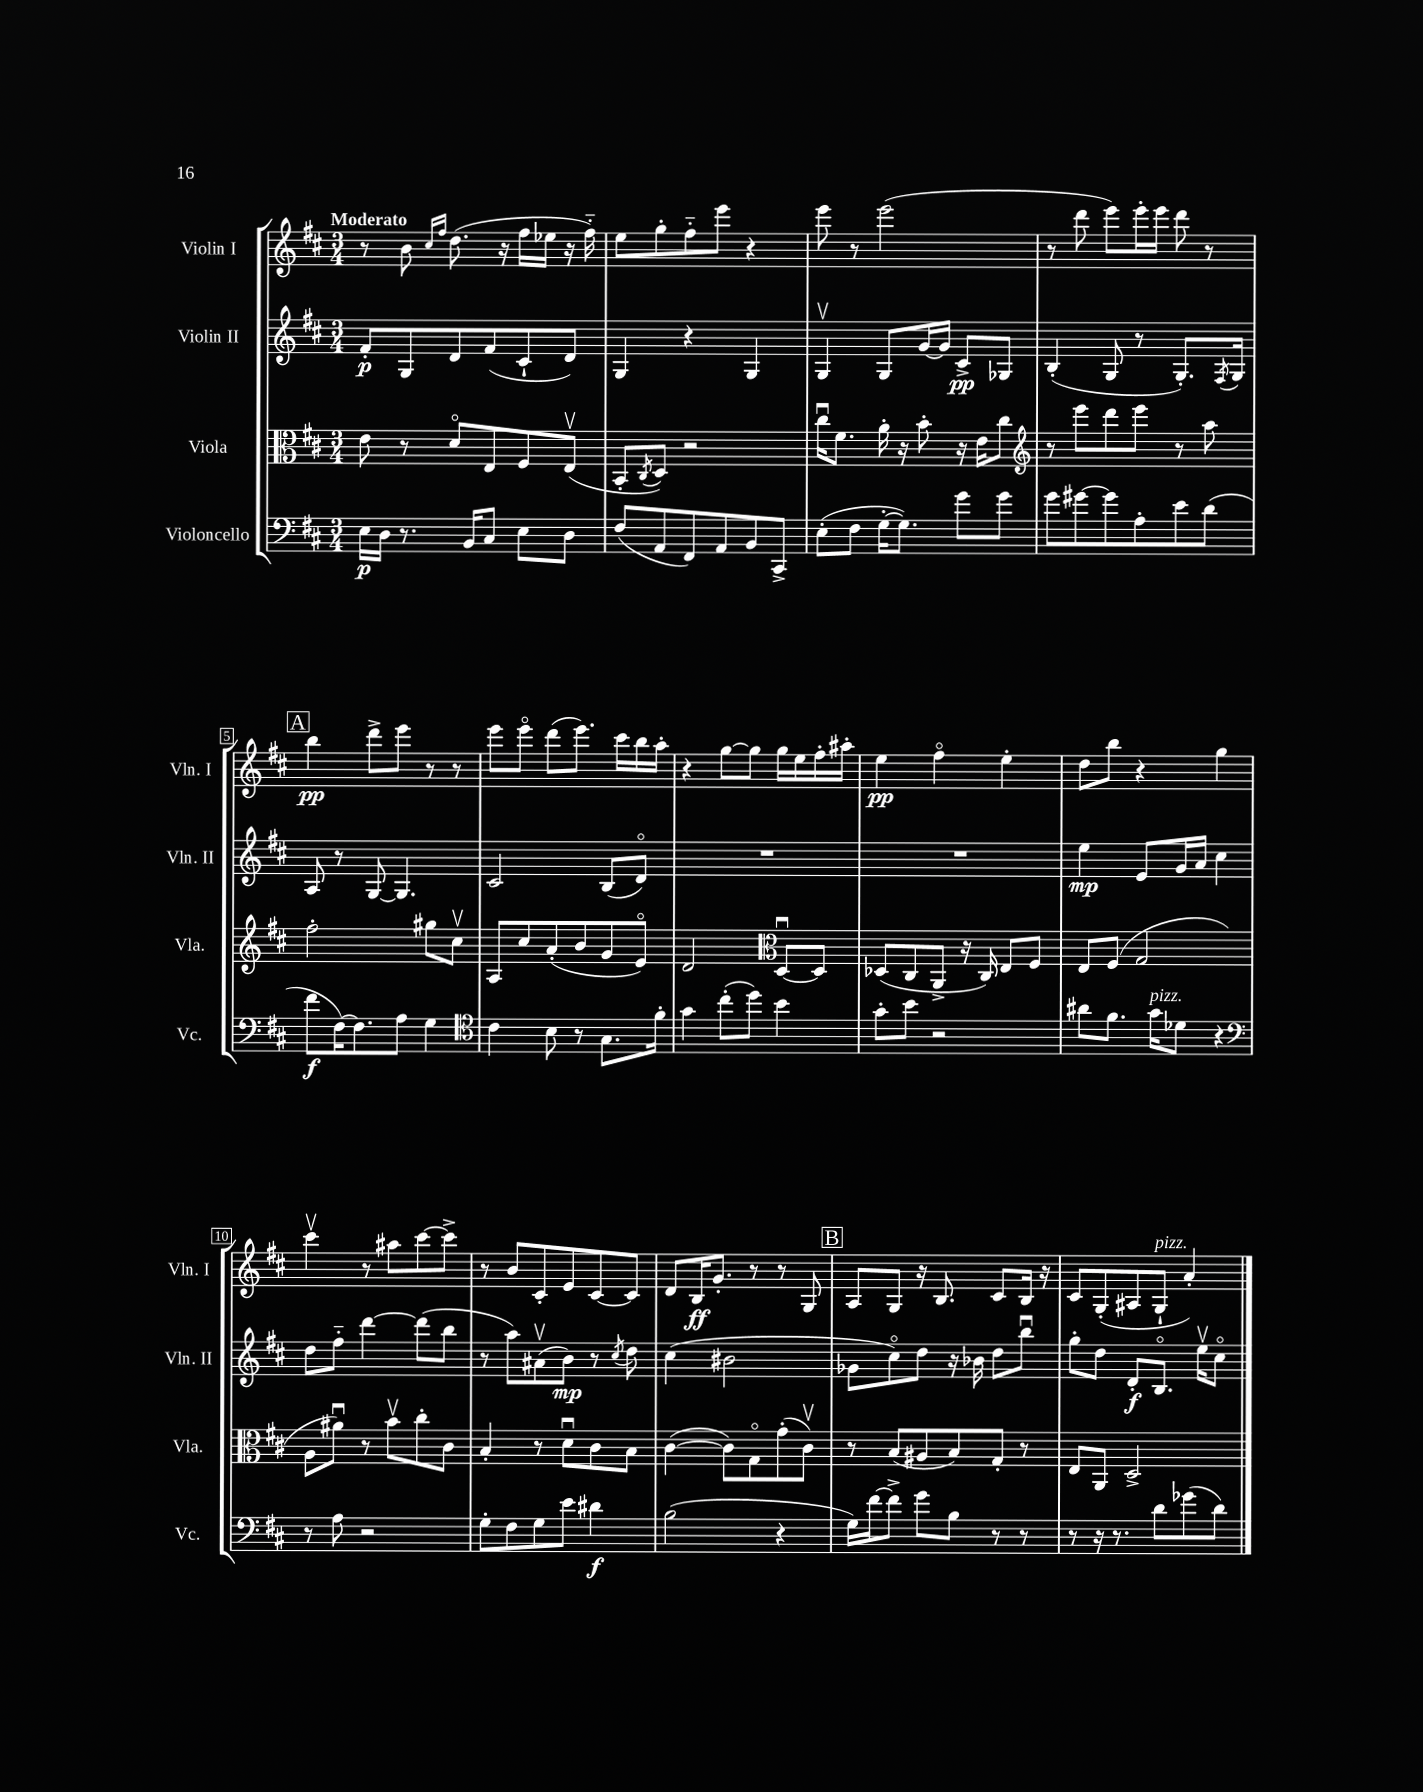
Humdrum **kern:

**kern	**dynam	**kern	**kern	**dynam	**kern	**dynam
*part4	*part4	*part3	*part2	*part2	*part1	*part1
*staff4	*staff4	*staff3	*staff2	*staff2	*staff1	*staff1
*I"Violoncello	*	*I"Viola	*I"Violin II	*	*I"Violin I	*
*I'Vc.	*	*I'Vla.	*I'Vln. II	*	*I'Vln. I	*
*clefF4	*	*clefC3	*clefG2	*	*clefG2	*
*k[f#c#]	*	*k[f#c#]	*k[f#c#]	*	*k[f#c#]	*
*M3/4	*	*M3/4	*M3/4	*	*M3/4	*
=1	=1	=1	=1	=1	=1	=1
!	!	!	!	!	!LO:TX:a:B:t=Moderato	!
16E\LL	p	8e\	8f#'/L	p	8r	.
16D\JJ	.	.	.	.	.	.
8.r	.	8r	8G/	.	8b\	.
.	.	.	.	.	16qqcc#/LL	.
.	.	.	.	.	16qqff#/JJ	.
.	.	8d/L	8d/	.	(8.dd\	.
16BB/KL	.	.	.	.	.	.
8C#/J	.	8E/	(8f#/	.	.	.
.	.	.	.	.	16r	.
8E\L	.	8F#/	8c#`/	.	16ff#\LL	.
.	.	.	.	.	16ee-X\JJ	.
8D\J	.	(8Ev/J	8d/J)	.	16r	.
.	.	.	.	.	16ff#\)	.
=2	=2	=2	=2	=2	=2	=2
(8F#/L	.	8BB'/L	4G/	.	8ee\L	.
.	.	8qC#/	.	.	.	.
8AA/	.	8D/J)	.	.	8gg'\	.
8FF#/)	.	2r	4r	.	8ff#\	.
8AA/	.	.	.	.	8eee\J	.
8BB/	.	.	4G/	.	4r	.
8CC#^/J	.	.	.	.	.	.
=3	=3	=3	=3	=3	=3	=3
(8E'\L	.	16cc#u\KL	4Gv/	.	8eee\	.
.	.	8.f#\J	.	.	.	.
8F#\J	.	.	.	.	8r	.
[16G'\KL	.	16a'\	8G/L	.	(2eee\	.
8.G\J])	.	16r	.	.	.	.
.	.	8b'\	[16g/L	.	.	.
.	.	.	16g/JJ]	.	.	.
8g\L	.	16r	8c#^/L	pp	.	.
.	.	16e\KL	.	.	.	.
8g\J	.	8cc#\J	8G-X/J	.	.	.
=4	=4	=4	=4	=4	=4	=4
*	*	*clefG2	*	*	*	*
8g\L	.	8r	(4B'/	.	8r	.
[8g#X\	.	8eee\L	.	.	8ddd\	.
8g#\]	.	8ddd\	8G/	.	8eee\L)	.
8A'\	.	8eee\J	8r	.	16eee'\L	.
.	.	.	.	.	16eee\JJ	.
8e\	.	8r	8.G'/L)	.	8ddd\	.
(8d\J	.	8aa\	.	.	8r	.
.	.	.	8qF#/	.	.	.
.	.	.	16G/Jk	.	.	.
!!LO:LB:g=z
!!LO:REH:place=s1:t=A
=5	=5	=5	=5	=5	=5	=5
8f#\L	f	2ff#'\	8A/	.	4bb\	pp
[16F#\K)	.	.	8r	.	.	.
8.F#\]	.	.	.	.	.	.
.	.	.	[8G/	.	8ddd^\L	.
8A\J	.	.	4.G/]	.	8eee\J	.
4G\	.	8gg#X\L	.	.	8r	.
.	.	8cc#v\J	.	.	8r	.
=6	=6	=6	=6	=6	=6	=6
*clefC4	*	*	*	*	*	*
4c#\	.	8A/L	2c#/	.	8eee\L	.
.	.	8cc#/	.	.	8eee\J	.
8B\	.	(8a'/	.	.	(8ddd\L	.
8r	.	8b/	.	.	8.eee\J)	.
8.G\L	.	8g/	(8B/L	.	.	.
.	.	.	.	.	16ccc#\LL	.
.	.	8e/J)	8d/J)	.	16bb\	.
16f#'\Jk	.	.	.	.	16aa'\JJ	.
=7	=7	=7	=7	=7	=7	=7
4g\	.	2d/	2.r	.	4r	.
(8cc#'\L	.	.	.	.	[8gg\L	.
8dd\J)	.	.	.	.	8gg\J]	.
*	*	*clefC3	*	*	*	*
4b\	.	[8Du/L	.	.	16gg\LL	.
.	.	.	.	.	16ee\	.
.	.	8D/J]	.	.	16ff#'\	.
.	.	.	.	.	16aa#X'\JJ	.
=8	=8	=8	=8	=8	=8	=8
8g'\L	.	(8D-X/L	2.r	.	4ee\	pp
8b\J	.	8C#/	.	.	.	.
2r	.	8AA^/J	.	.	4ff#\	.
.	.	16r	.	.	.	.
.	.	16C#/)	.	.	.	.
.	.	8E/L	.	.	4ee'\	.
.	.	8F#/J	.	.	.	.
=9	=9	=9	=9	=9	=9	=9
8a#X\L	.	8E/L	4ee\	mp	8dd\L	.
8.f#\J	.	(8F#/J	.	.	8bb\J	.
.	.	2G/	8e/L	.	4r	.
!LO:TX:a:i:t=pizz.	!	!	!	!	!	!
16g\KL	.	.	.	.	.	.
8d-X\J	.	.	16g/L	.	.	.
.	.	.	16a/JJ	.	.	.
4r	.	.	4cc#\	.	4gg\	.
!!LO:LB:g=z
=10	=10	=10	=10	=10	=10	=10
*clefF4	*	*	*	*	*	*
8r	.	8A\L	8dd\L	.	4ccc#v\	.
8A\	.	8a#Xu\J)	8ff#\J	.	.	.
2r	.	8r	[4ddd\	.	8r	.
.	.	8bv\L	.	.	8aa#X\L	.
.	.	8cc#'\	(8ddd\L]	.	[8ccc#\	.
.	.	8c#\J	8bb\J	.	8ccc#^\J]	.
=11	=11	=11	=11	=11	=11	=11
8G'\L	.	4B'/	8r	.	8r	.
8F#\	.	.	8aa\L)	.	8b/L	.
8G\	.	8r	(8a#Xv\	.	8c#'/	.
8e\J	.	8du\L	8b\J)	mp	8e/	.
4d#X\	f	8c#\	8r	.	[8c#/	.
.	.	.	8qcc#/	.	.	.
.	.	8B\J	8dd\	.	8c#/J]	.
=12	=12	=12	=12	=12	=12	=12
(2B\	.	([4c#\	(4cc#\	.	8d/L	.
.	.	.	.	.	16B/K	ff
.	.	.	.	.	8.g'/J	.
.	.	8c#\L])	2b#X\	.	.	.
.	.	8G\	.	.	8r	.
4r	.	(8g'\	.	.	8r	.
.	.	8c#v\J)	.	.	8G/	.
!!LO:REH:place=s1:t=B
=13	=13	=13	=13	=13	=13	=13
16G\LL)	.	8r	8g-X\L	.	8A/L	.
[16f#\J	.	.	.	.	.	.
8f#^\J]	.	(8B/L	8cc#\)	.	8G/J	.
8g\L	.	8A#X/	8dd\J	.	16r	.
.	.	.	.	.	8.B/	.
8B\J	.	8B/)	16r	.	.	.
.	.	.	16b-X\	.	.	.
8r	.	8G'/J	8dd\L	.	8c#/L	.
8r	.	8r	8bbu\J	.	16B/Jk	.
.	.	.	.	.	16r	.
=14	=14	=14	=14	=14	=14	=14
8r	.	8E/L	8gg'\L	.	8c#/L	.
16r	.	8AA/J	8dd\J	.	(8G'/	.
8.r	.	.	.	.	.	.
.	.	2D^/	8d'/L	f	8A#X/	.
!	!	!	!	!	!LO:TX:a:i:t=pizz.	!
8d\L	.	.	8.B/J	.	8G`/J	.
(8g-X\	.	.	.	.	4a'/)	.
.	.	.	16eev\KL	.	.	.
8d\J)	.	.	8cc#\J	.	.	.
==	==	==	==	==	==	==
*-	*-	*-	*-	*-	*-	*-
